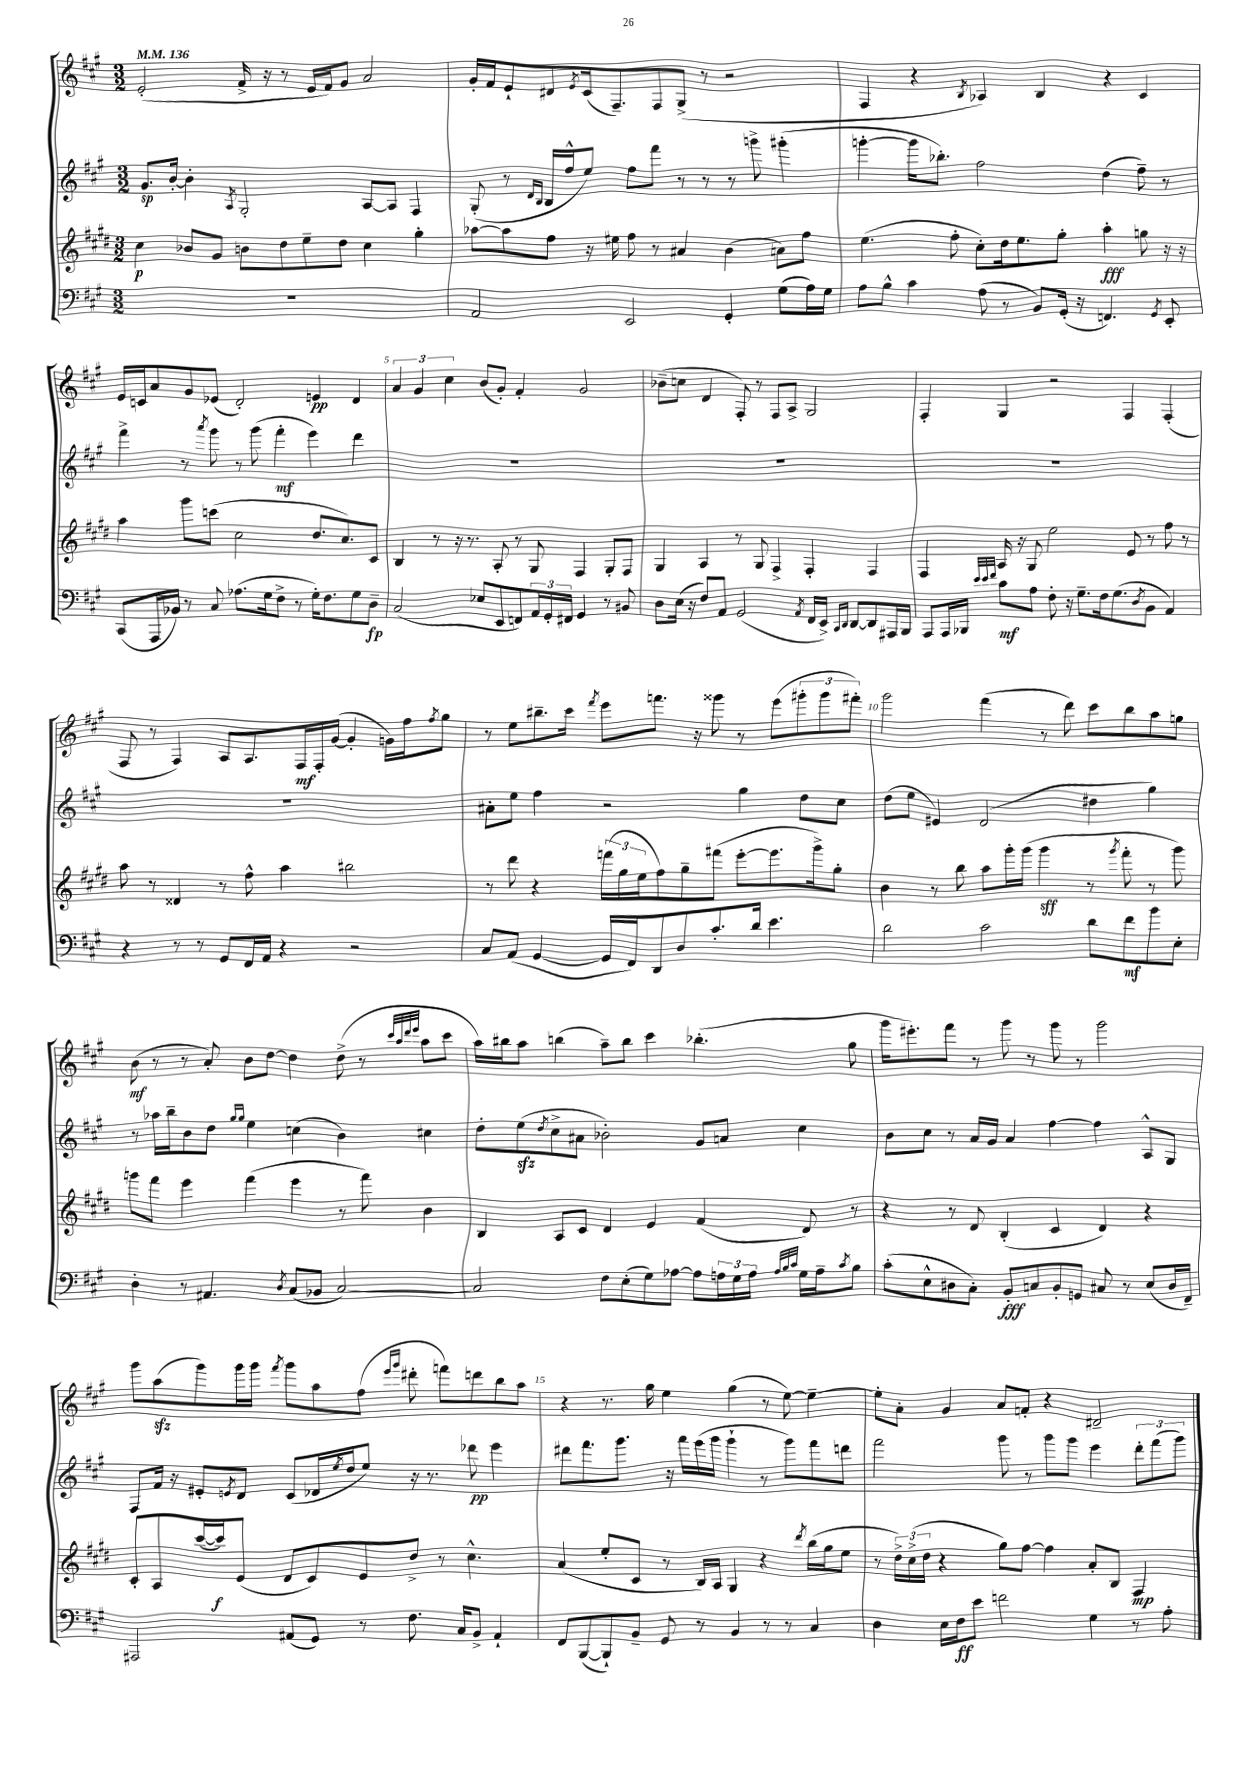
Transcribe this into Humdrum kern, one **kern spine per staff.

**kern	**dynam	**kern	**dynam	**kern	**dynam	**kern	**dynam
*part4	*part4	*part3	*part3	*part2	*part2	*part1	*part1
*staff4	*staff4	*staff3	*staff3	*staff2	*staff2	*staff1	*staff1
*clefF4	*	*clefG2	*	*clefG2	*	*clefG2	*
*k[f#c#g#]	*	*k[f#c#g#d#]	*	*k[f#c#g#]	*	*k[f#c#g#]	*
*M3/2	*	*M3/2	*	*M3/2	*	*M3/2	*
*MM136	*	*MM136	*	*MM136	*	*MM136	*
=1	=1	=1	=1	=1	=1	=1	=1
1.r	.	4cc#\	p	8.g#/L	sp	(2e'/	.
.	.	.	.	[16b'/Jk	.	.	.
.	.	8b-X/L	.	4b'\]	.	.	.
.	.	8g#/J	.	.	.	.	.
.	.	.	.	8qA/	.	.	.
.	.	8bn\L	.	2G#'/	.	16f#^/	.
.	.	.	.	.	.	16r	.
.	.	8dd#\	.	.	.	8r	.
.	.	8ee~\	.	.	.	16e/LL	.
.	.	.	.	.	.	16f#/J)	.
.	.	8dd#\J	.	.	.	8g#/J	.
.	.	4cc#\	.	[8A/L	.	2a/	.
.	.	.	.	8A/J]	.	.	.
.	.	4gg#'\	.	4F#/	.	.	.
=2	=2	=2	=2	=2	=2	=2	=2
2AA/	.	[8aa-X\L	.	(8G#'/	.	16g#'/LL	.
.	.	.	.	.	.	16f#/J	.
.	.	8aa-\]	.	8r	.	8e`/	.
.	.	.	.	16qqd/LL	.	.	.
.	.	.	.	16qqB/JJ	.	.	.
.	.	8ff#\J	.	16B/LL	.	8d#X/	.
.	.	.	.	16ff#^^/J	.	.	.
.	.	.	.	.	.	8qe/	.
.	.	16r	.	8ee/J)	.	(16c#/k	.
.	.	16ee#X\	.	.	.	8.F#~/)	.
2EE/	.	8ff#\	.	8ff#\L	.	.	.
.	.	8r	.	8fff#\J	.	8F#/	.
.	.	4a#X/	.	8r	.	(8G#^/J	.
.	.	.	.	8r	.	8r	.
4GG#'/	.	(4b\	.	8r	.	2r	.
.	.	.	.	8gggn^\	.	.	.
(8G#\L	.	8an\L)	.	(4ggg#X'\	.	.	.
16A\L)	.	8ff#\J	.	.	.	.	.
16G#\JJ	.	.	.	.	.	.	.
=3	=3	=3	=3	=3	=3	=3	=3
8A\L	.	(4.ee\	.	[4gggn'\	.	4F#/	.
8B^^\J	.	.	.	.	.	.	.
4c#\	.	.	.	16ggg\KL]	.	4r	.
.	.	.	.	8.bb-X'\J)	.	.	.
.	.	8ff#'\	.	.	.	.	.
.	.	.	.	.	.	8qB/	.
(8A\	.	8cc#'\L)	.	2ff#\	.	4A-X/)	.
8r	.	16dd#\k	.	.	.	.	.
.	.	8.ee\	.	.	.	.	.
8BB/L)	.	.	.	.	.	4B/	.
(16GG#'/Jk	.	8gg#'\J	.	.	.	.	.
16r	.	.	.	.	.	.	.
4.FFn/)	.	4aa'\	fff	(4dd\	.	4r	.
.	.	8ggn\	.	8ff#~\)	.	4c#/	.
8qGG#/	.	.	.	.	.	.	.
8EE'/	.	16r	.	8r	.	.	.
.	.	16r	.	.	.	.	.
!!LO:LB:g=z
=4	=4	=4	=4	=4	=4	=4	=4
(8CC#/L	.	4aa\	.	4fff#^\	.	16e/LL	.
.	.	.	.	.	.	16cn/J	.
16AAA/L	.	.	.	.	.	8a/	.
16BB-X/JJ)	.	.	.	.	.	.	.
8r	.	8ggg#\L	.	8r	.	8g#/	.
.	.	.	.	8qaaa/	.	.	.
8C#/	.	(8cccn\J	.	8ggg#\	.	(8e-X/J	.
(8.A-X\L	.	2cc#\	.	8r	.	2d'/)	.
.	.	.	.	(8ggg#\	.	.	.
16G#\k	.	.	.	.	.	.	.
8F#^\J	.	.	.	4fff#'\	mf	.	.
8r	.	.	.	.	.	.	.
16G#'\KL)	.	8.dd#/L	.	4eee\)	.	4en/	pp
8.F#\	.	.	.	.	.	.	.
.	.	8.cc#/)	.	.	.	.	.
8G#\	.	.	.	4ddd\	.	4d/	.
8D~\J	fp	8c#/J	.	.	.	.	.
=5	=5	=5	=5	=5	=5	=5	=5
(2C#/	.	4B/	.	1.r	.	6a/	.
.	.	.	.	.	.	6g#/	.
.	.	8r	.	.	.	.	.
.	.	.	.	.	.	6cc#\	.
.	.	16r	.	.	.	.	.
.	.	8.r	.	.	.	.	.
8E-X/L	.	.	.	.	.	(8b/L	.
8EE/	.	8A'/	.	.	.	8g#'/J)	.
8FFn/)	.	8r	.	.	.	4f#'/	.
24AA/L	.	8G#/	.	.	.	.	.
24GG#'/	.	.	.	.	.	.	.
24FF#X/JJ	.	.	.	.	.	.	.
4GG#/	.	4F#/	.	.	.	2g#/	.
8r	.	8G#'/L	.	.	.	.	.
8BB#X/	.	8F#/J	.	.	.	.	.
=6	=6	=6	=6	=6	=6	=6	=6
8D\L	.	4G#/	.	1.r	.	(8b-X~\L	.
(16E\Jk	.	.	.	.	.	8ccn\J	.
16r	.	.	.	.	.	.	.
8F#/L)	.	4A/	.	.	.	4d/	.
8AA/J	.	.	.	.	.	.	.
(2GG#/	.	8r	.	.	.	8F#'/)	.
.	.	8G#/	.	.	.	8r	.
.	.	4F#^/	.	.	.	8F#/L	.
.	.	.	.	.	.	8A^/J	.
8qAA/	.	.	.	.	.	.	.
16FF#/LL	.	4F#'/	.	.	.	2G#/	.
16EE^/JJ)	.	.	.	.	.	.	.
16qqCC#/LL	.	.	.	.	.	.	.
16qqDD/JJ	.	.	.	.	.	.	.
[8DD/L	.	.	.	.	.	.	.
8DD/]	.	4F#/	.	.	.	.	.
16AAA#X/L	.	.	.	.	.	.	.
16BBB/JJ	.	.	.	.	.	.	.
=7	=7	=7	=7	=7	=7	=7	=7
8AAA/L	.	4F#/	.	1.r	.	4F#'/	.
16AAA/L	.	.	.	.	.	.	.
16BBB-X/JJ	.	.	.	.	.	.	.
32qqe/LLL	.	.	.	.	.	.	.
32qqe/	.	.	.	.	.	.	.
32qqf#/JJJ	.	.	.	.	.	.	.
8c#\L	mf	16A/	.	.	.	4G#/	.
.	.	16r	.	.	.	.	.
8A\J	.	8G#/	.	.	.	.	.
8F#'\	.	2ee\	.	.	.	2r	.
16r	.	.	.	.	.	.	.
8.G#~\L	.	.	.	.	.	.	.
16F#\k	.	.	.	.	.	.	.
(8.G#\	.	.	.	.	.	.	.
.	.	8e/	.	.	.	4F#/	.
8qD/	.	.	.	.	.	.	.
8BB\J	.	8r	.	.	.	.	.
4AA/)	.	8ff#\	.	.	.	(4F#'/	.
.	.	8r	.	.	.	.	.
!!LO:LB:g=z
=8	=8	=8	=8	=8	=8	=8	=8
4r	.	8aa\	.	1.r	.	8F#/	.
.	.	8r	.	.	.	8r	.
8r	.	4d##X/	.	.	.	4F#/)	.
8r	.	.	.	.	.	.	.
8GG#/L	.	8r	.	.	.	8A/L	.
16FF#/L	.	8ff#^^\	.	.	.	8.A/	.
16AA/JJ	.	.	.	.	.	.	.
4r	.	4aa\	.	.	.	.	.
.	.	.	.	.	.	16F#/L	mf
.	.	.	.	.	.	16F#'/	.
.	.	.	.	.	.	([16g#/JJ	.
2r	.	2bb#X\	.	.	.	4g#'/]	.
.	.	.	.	.	.	16gn\LL)	.
.	.	.	.	.	.	16ff#\J	.
.	.	.	.	.	.	8qff#/	.
.	.	.	.	.	.	8gg#\J	.
=9	=9	=9	=9	=9	=9	=9	=9
8C#/L	.	8r	.	8a#X'\L	.	8r	.
(8AA/J	.	8ddd#\	.	8ee\J	.	8ee\L	.
[4GG#/	.	4r	.	4ff#\	.	8.bb#X~\	.
.	.	.	.	.	.	16ccc#\Jk	.
.	.	.	.	.	.	8qfff#/	.
16GG#/LL]	.	(24fffn\LL	.	2r	.	8eee\L	.
.	.	24gg#\	.	.	.	.	.
16FF#/J)	.	.	.	.	.	.	.
.	.	24ee\J	.	.	.	.	.
8DD/	.	8ff#\)	.	.	.	8.fffn\J	.
8D/	.	8gg#~\	.	.	.	.	.
.	.	.	.	.	.	16r	.
8.c#'/	.	(8fff#X\J	.	.	.	8ggg##X\	.
.	.	[8eee'\L	.	4gg#\	.	8r	.
16d/Jk	.	.	.	.	.	.	.
4.e\	.	8.eee\]	.	.	.	(8eee\L	.
.	.	.	.	8dd\L	.	12ggg#X'\	.
.	.	16ggg#^\k)	.	.	.	.	.
.	.	.	.	.	.	12ggg#\	.
.	.	8gg#'\J	.	8cc#\J	.	.	.
.	.	.	.	.	.	12fff#X'\J)	.
=10	=10	=10	=10	=10	=10	=10	=10
2d\	.	4b\	.	(8dd\L	.	2ggg#\	.
.	.	.	.	8ee\J	.	.	.
.	.	8r	.	4e#X/)	.	.	.
.	.	8bb\	.	.	.	.	.
2c#\	.	8aa\L	.	(2d/	.	(4fff#\	.
.	.	16ggg#'\L	.	.	.	.	.
.	.	(16ggg#\JJ	.	.	.	.	.
.	.	4ggg#\	sff	.	.	8r	.
.	.	.	.	.	.	8ddd\)	.
8d\L	.	8r	.	4dd#X\	.	8ccc#\L	.
.	.	8qggg#/	.	.	.	.	.
8f#\	mf	8fff#'\	.	.	.	8bb\	.
8b\	.	8r	.	4gg#\)	.	8aa\	.
8E'\J	.	8ggg#\)	.	.	.	8ggn\J	.
!!LO:LB:g=z
=11	=11	=11	=11	=11	=11	=11	=11
4D'\	.	8gggn\L	.	8r	.	(8b\	mf
.	.	8fff#\J	.	16aa-X\LL	.	8r	.
.	.	.	.	16bb~\J	.	.	.
8r	.	4eee\	.	8b\	.	8r	.
4.AA#X/	.	.	.	8dd\J	.	8a'/)	.
.	.	.	.	16qqgg#/LL	.	.	.
.	.	.	.	16qqgg#/JJ	.	.	.
.	.	(4fff#\	.	4ee\	.	8b\L	.
.	.	.	.	.	.	[8dd\J	.
8qD/	.	.	.	.	.	.	.
(8C#/L	.	4eee\	.	(4ccn\	.	4dd\]	.
8BB-X/J	.	.	.	.	.	.	.
[2C#/)	.	8r	.	4b\)	.	(8dd^\	.
.	.	8fff#\)	.	.	.	8r	.
.	.	.	.	.	.	32qqccc#/LLL	.
.	.	.	.	.	.	32qqaa/	.
.	.	.	.	.	.	32qqddd/	.
.	.	.	.	.	.	32qqeee/JJJ	.
.	.	4b\	.	4cc#X\	.	8aa\L	.
.	.	.	.	.	.	8ccc#\J	.
=12	=12	=12	=12	=12	=12	=12	=12
2C#/]	.	4B/	.	8dd'\L	.	16aa\LL)	.
.	.	.	.	.	.	16bb#X\J	.
.	.	.	.	(8eezz\	.	8aa\J	.
.	.	.	.	8qdd/	.	.	.
.	.	8A/L	.	8cc#^\	.	(4bbn\	.
.	.	8c#/J	.	8a#X\J	.	.	.
8F#\L	.	4d#/	.	2b-X'\)	.	8aa~\L)	.
(8E'\	.	.	.	.	.	8bb\J	.
8G#\)	.	4e/	.	.	.	4ccc#\	.
[8A-X\J	.	.	.	.	.	.	.
8A-\L]	.	(4f#/	.	8g#/L	.	(4.bb-X'\	.
24An\L	.	.	.	8an/J	.	.	.
24G#\	.	.	.	.	.	.	.
24A\JJ	.	.	.	.	.	.	.
32qqA/LLL	.	.	.	.	.	.	.
32qqB/	.	.	.	.	.	.	.
32qqc#/JJJ	.	.	.	.	.	.	.
16G#\LL	.	8d#/)	.	4cc#\	.	.	.
16A~\J	.	.	.	.	.	.	.
8qc#/	.	.	.	.	.	.	.
8B\J	.	8r	.	.	.	8gg#\	.
=13	=13	=13	=13	=13	=13	=13	=13
(8c#'\L	.	4r	.	8b\L	.	16ggg#\KL	.
.	.	.	.	.	.	8.eee#X'\)	.
8E^^\	.	.	.	8cc#\J	.	.	.
8D#X\	.	8r	.	8r	.	8fff#\J	.
8C#'\J)	.	8d#/	.	16a/LL	.	8r	.
.	.	.	.	16g#/JJ	.	.	.
8BB'/L	fff	(4B'/	.	4a/	.	8ggg#\	.
8Cn/	.	.	.	.	.	8r	.
8BB'/	.	4c#/	.	[4ff#\	.	8ggg#\	.
8GGn/J	.	.	.	.	.	8r	.
8C#X/	.	4d#/)	.	4ff#\]	.	2ggg#\	.
8r	.	.	.	.	.	.	.
(8E/L	.	4r	.	8A^^/L	.	.	.
16D#/L	.	.	.	8G#/J	.	.	.
16FF#~/JJ)	.	.	.	.	.	.	.
!!LO:LB:g=z
=14	=14	=14	=14	=14	=14	=14	=14
2AAA#X/	.	8c#'/L	.	8F#/L	.	8ggg#\L	.
.	.	8A/	.	16f#/Jk	.	(8aazz\	.
.	.	.	.	16r	.	.	.
.	.	([16ccc#/L	.	8e#X'/L	.	8ggg#\)	.
.	.	16ccc#/J])	f	.	.	.	.
.	.	.	.	8qen/	.	.	.
.	.	(8e/J	.	8d/J	.	16ggg#\L	.
.	.	.	.	.	.	16ggg#\JJ	.
.	.	.	.	.	.	8qfff#/	.
(8AA#X/L	.	8d#/L	.	(8c#/L	.	8ggg#\L	.
8GG#/J)	.	8c#/)	.	16d-X/L	.	8aa\	.
.	.	.	.	8qee/	.	.	.
.	.	.	.	16dd/J	.	.	.
8r	.	8e/	.	8ee/J)	.	(8ff#\J	.
.	.	.	.	.	.	16qqeee/LL	.
.	.	.	.	.	.	16qqggg#/JJ	.
8.F#\	.	8dd#^/J	.	16r	.	8ddd#X'\	.
.	.	.	.	8.r	.	.	.
.	.	8r	.	.	.	8fffn\L)	.
16C#/KL	.	.	.	.	.	.	.
8BB^/J	.	4.cc#^^\	.	8ddd-X\	pp	8dddn\	.
4AA#`/	.	.	.	4eee\	.	8bb\	.
.	.	.	.	.	.	8aa\J	.
=15	=15	=15	=15	=15	=15	=15	=15
8FF#/L	.	(4a/	.	8ddd#X\L	.	4r	.
([8BBB/	.	.	.	8.fff#\	.	.	.
8BBB`/])	.	8ee'/L	.	.	.	8.r	.
.	.	.	.	8.ggg#\J	.	.	.
8BB~/J	.	8c#/J	.	.	.	.	.
.	.	.	.	.	.	16gg#\	.
8GG#/	.	8r	.	16r	.	4ee\	.
.	.	.	.	16fff#\LL	.	.	.
8r	.	16B/LL)	.	(16eee\	.	.	.
.	.	16A/JJ	.	16ggg#\JJ	.	.	.
4BB/	.	4G#/	.	4ggg#`\	.	(4gg#\	.
8r	.	4r	.	8r	.	8r	.
8r	.	.	.	8ggg#\L)	.	[8ee\)	.
.	.	8qddd#/	.	.	.	.	.
4C#/	.	(16bb\LL	.	8fff#\	.	4ee~\_	.
.	.	16gg#\J	.	.	.	.	.
.	.	8ee\J	.	8dddn\J	.	.	.
=16	=16	=16	=16	=16	=16	=16	=16
4D\	.	8r	.	2fff#\	.	8ee'\L]	.
.	.	24dd#^\LL)	.	.	.	8a'\J	.
.	.	(24cc#^\	.	.	.	.	.
.	.	24dd#\JJ	.	.	.	.	.
16E\LL	.	4r	.	.	.	4g#/	.
16F#\J	ff	.	.	.	.	.	.
8e\J	.	.	.	.	.	.	.
2fn\	.	8gg#\L)	.	8ggg#\	.	8a/L	.
.	.	[8ff#\J	.	8r	.	8fn'/J	.
.	.	4ff#\]	.	8ggg#\L	.	4r	.
.	.	.	.	8ggg#\J	.	.	.
4G#\	.	8a'/L	.	4eee\	.	2d#X~/	.
.	.	8B/J	.	.	.	.	.
8r	.	4F#/	mp	12ddd'\L	.	.	.
.	.	.	.	(12fff#\	.	.	.
8A'\	.	.	.	.	.	.	.
.	.	.	.	12ggg#\J)	.	.	.
==	==	==	==	==	==	==	==
*-	*-	*-	*-	*-	*-	*-	*-
